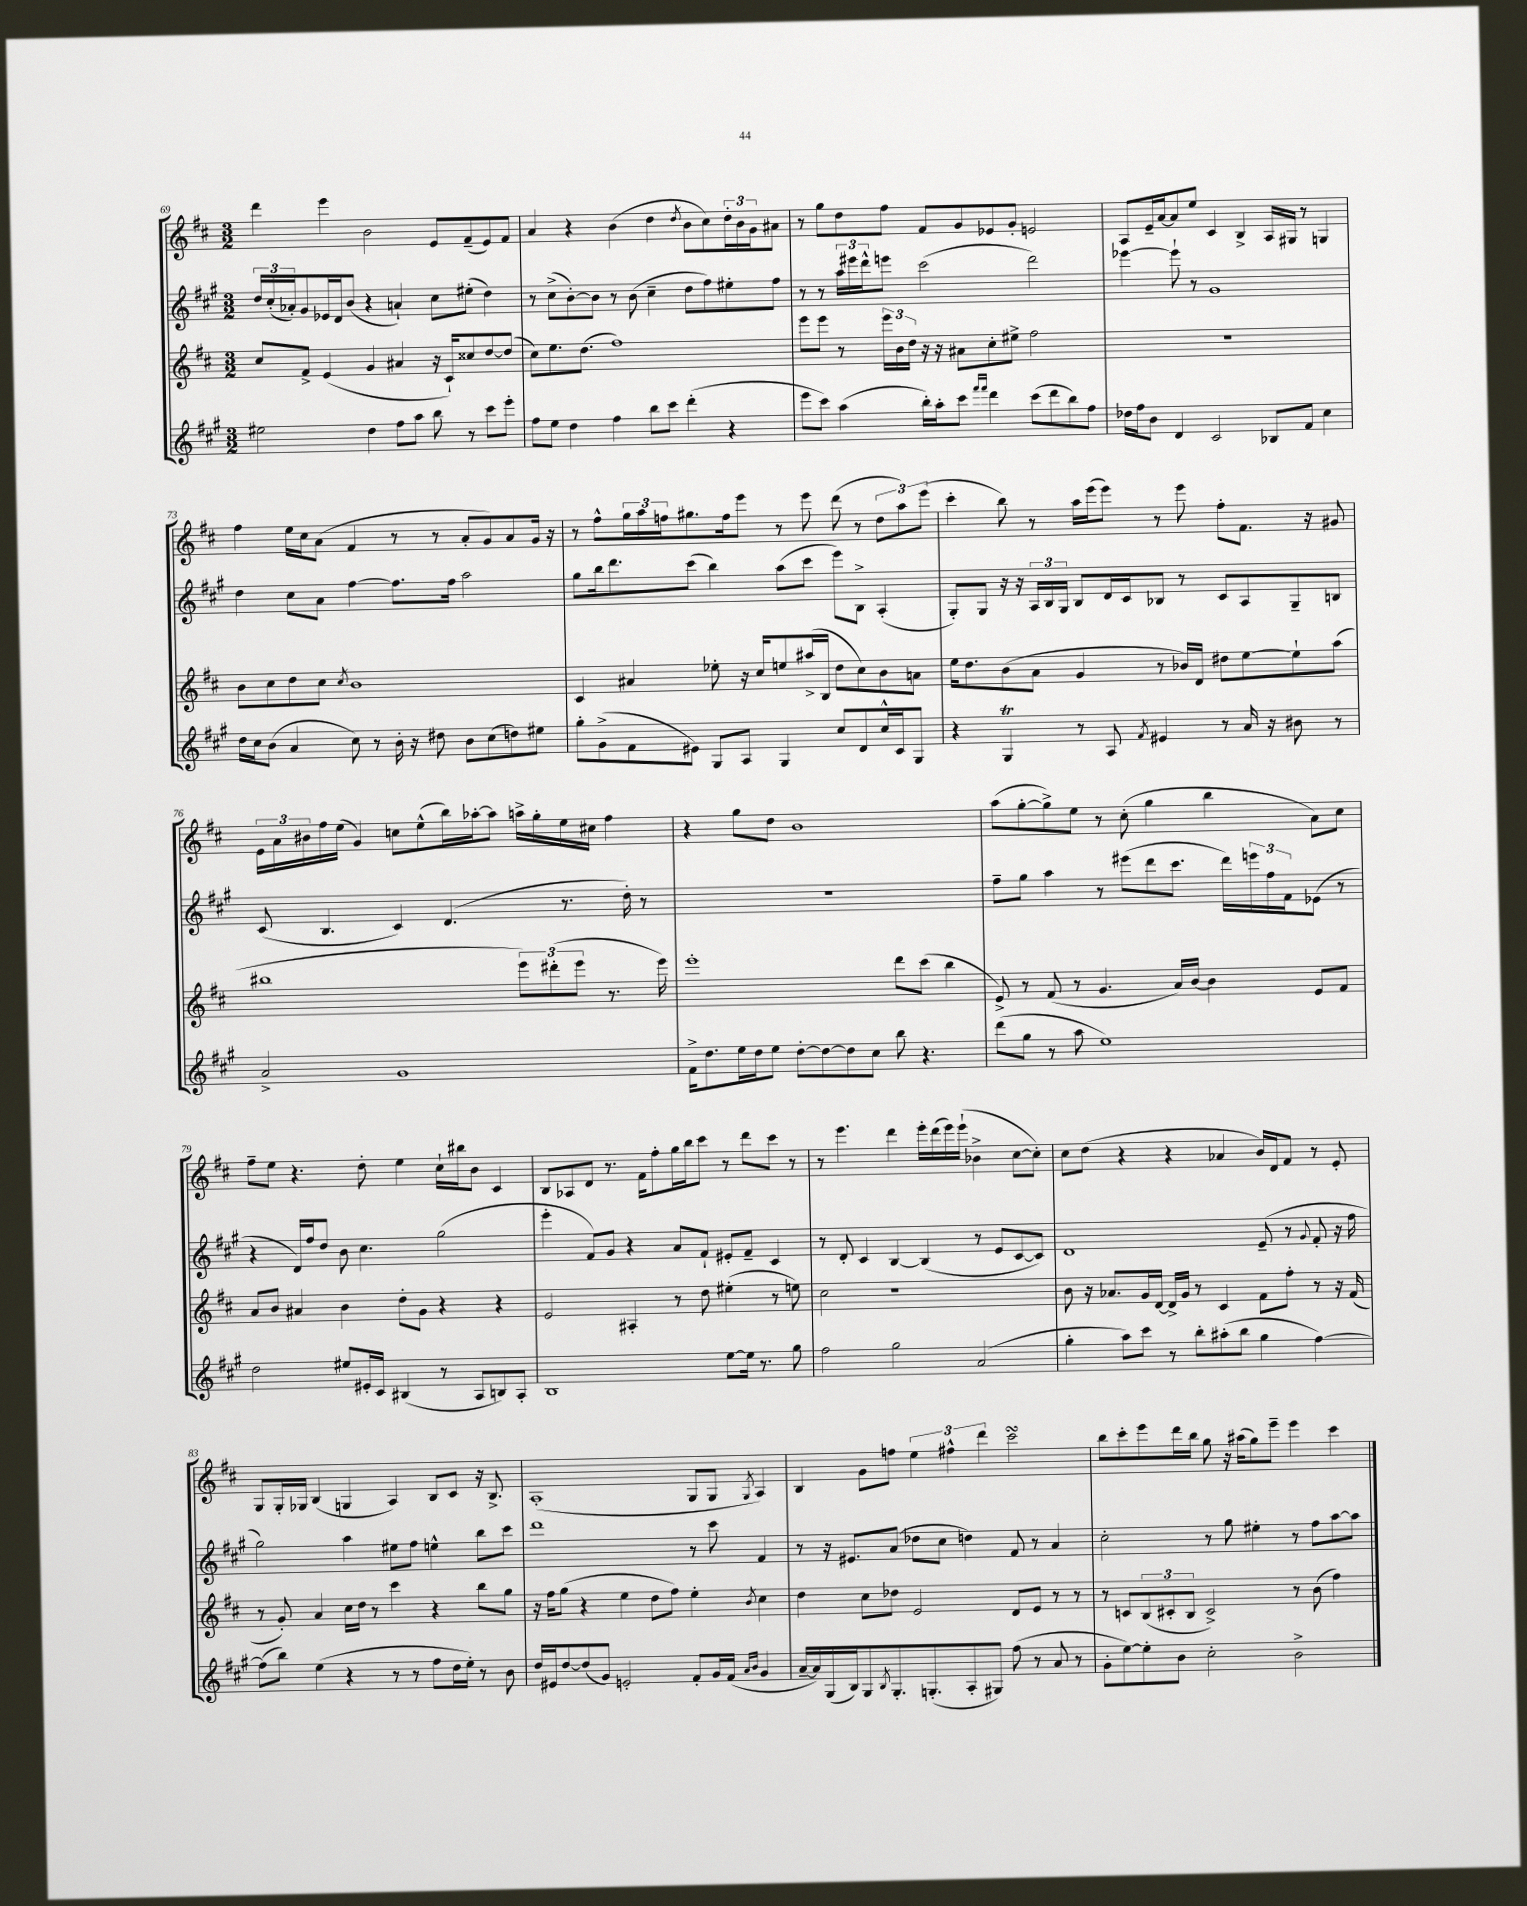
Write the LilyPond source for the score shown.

<<
\new StaffGroup <<
\new Staff = "s0" {
    \clef treble \key d \major \numericTimeSignature \time 3/2
    d'''4 e'''4 b'2 e'8 fis'8--( e'8) fis'8 |
    a'4 r4 b'4( d''4 \acciaccatura { d''8 } b'8 cis''8) \tuplet 3/2 { d''16-. b'16 g'16 } ais'8 |
    r8 g''8 d''8 fis''8 fis'8 g'8 ees'8 g'8-. e'2 |
    a8 e'16-- a'16~ a'8 e''8 cis'4 b4-> a16 gis16 r8 g4 |
    fis''4 e''16 cis''16 a'8( fis'4 r8 r8 a'8-. g'8) a'8 g'16 r16 |
    r8 fis''8-^ \tuplet 3/2 { g''16 a''16 f''16 } gis''8. f''16 e'''8 r8 e'''8 d'''8( r8 \tuplet 3/2 { d''8 a''8) e'''8( } |
    cis'''4-. b''8) r8 a''16 e'''16( e'''8) r8 e'''8 fis''8-. fis'8. r16 gis'8 |
    \tuplet 3/2 { e'16 a'16 bis'16 } fis''16 e''16( g'4) c''8 e''8-^( b''16) aes''16~-. aes''8 a''16-> g''16-. e''16 cis''16 fis''4 |
    r4 g''8 d''8 b'1 |
    a''8( g''8~-. g''8->) e''8 r8 cis''8-.( g''4 b''4 a'8) cis''8 |
    fis''8-- e''8 r4. d''8-. e''4 cis''16-! bis''16 b'8 cis'4 |
    b8 aes8 d'8 r8. fis'16 fis''8-. g''16 b''16 cis'''8 r8 d'''8 cis'''8 r8 |
    r8 e'''4. d'''4 e'''16-. d'''16( e'''16) e'''16-!( bes'4-> cis''8~ cis''8-.) |
    cis''8 d''8( r4 r4 aes'4 b'16) d'16 fis'8 r8 e'8-. |
    g8 g16-. ges16 b4( g4 a4) b8 cis'8 r16 b8.-> |
    a1-.( g8 g8 \acciaccatura { g8 } a4) |
    b4 g'8 f''8 \tuplet 3/2 { e''4 fis''4-^ d'''4 } cis'''2\turn |
    b''8 cis'''8-. e'''8 d'''16 b''16 g''8 r16 ais''16( g''8) e'''8-- e'''4 cis'''4 \bar "|." |
}
\new Staff = "s1" {
    \clef treble \key a \major \numericTimeSignature \time 3/2
    \tuplet 3/2 { d''16 cis''16-.( aes'16-.) } gis'8 ees'16 d'16 b'8( r4 a'4-!) cis''8 eis''8-.( d''4) |
    r8 cis''8->( b'8~-.) b'8 r8 b'8( cis''4-- d''8 fis''8) eis''8-. fis''8 |
    r8 r8 \tuplet 3/2 { a''16 eis'''16 d'''16-^ } e'''8 cis'''2( d'''2) |
    ees'''4~ ees'''8-! r8 gis'1 |
    d''4 cis''8 a'8 fis''4~ fis''8. fis''16 a''2 |
    gis''8 b''16 d'''8. cis'''8( b''4) a''8( cis'''8 e'''8) b8-> a4-.( |
    gis8-.) gis8 r16 r16 \tuplet 3/2 { a16 b16 gis16 } b8 d'16 cis'16 bes8 r8 cis'8 a8 gis8-- b8 |
    cis'8( b4. cis'4) d'4.( r8. d''16-.) r8 |
    R1. |
    fis''8-- gis''8 a''4 r8 eis'''8( d'''8 cis'''8. d'''16) \tuplet 3/2 { e'''16 fis''16 fis'16 } ees'8( r8 |
    r4 d'16) fis''16 d''8 b'8 cis''4. gis''2( |
    e'''4-. fis'8) gis'8 r4 a'8 fis'8-! eis'8-. fis'8-- cis'4 |
    r8 d'8-. cis'4 b4~ b4( r8 e'8 cis'8~ cis'8) |
    d'1 e'8--( r8 \appoggiatura { gis'8 } fis'8-. r16 fis''16 |
    gis''2) a''4 eis''8 fis''8 e''4-^ b''8 cis'''8 |
    d'''1 r8 cis'''8 fis'4 |
    r8 r16 eis'8. a'8( des''8 cis''8 d''4) fis'8 r8 a'4 |
    cis''2-. r8 gis''8 eis''4-. r8 fis''8 a''8~ a''8 \bar "|." |
}
\new Staff = "s2" {
    \clef treble \key d \major \numericTimeSignature \time 3/2
    cis''8 fis'8-> e'4( g'4 ais'4 r16 cis'16-!) cisis''8 d''8~ d''8( |
    cis''8) e''8. d''8.( fis''1) |
    e'''8 e'''8 r8 \tuplet 3/2 { e'''16 b'16 d''16 } r16 r16 ais'8 cis''8-. eis''8-> fis''2 |
    R1. |
    b'8 cis''8 d''8 cis''8 \acciaccatura { cis''8 } b'1 |
    cis'4 ais'4 ees''8-. r16 cis''16 e''8 ais''16->( b16 d''8 cis''8) b'8 a'8 |
    e''16 d''8. b'8( a'8 g'4 r8 bes'16) d'16 dis''8 e''8~ e''8-! a''8( |
    bis''1 \tuplet 3/2 { e'''8) dis'''8-.( e'''8 } r8. e'''16) |
    e'''1-. d'''8 cis'''8( b''4 |
    e'8->) r8 fis'8( r8 g'4. a'16) b'16~ b'4 e'8 fis'8 |
    a'8 b'8 ais'4 b'4 d''8-. g'8 r4 r4 |
    e'2 ais4-. r8 d''8 eis''4-.( r8 e''8) |
    cis''2 r1 |
    b'8 r16 aes'8. g'16 d'16~ d'16-> g'16 r8 cis'4 fis'8 fis''8-. r8 r16 fis'16( |
    r8 g'8-.) a'4 cis''16 d''16 r8 cis'''4 r4 b''8 g''8 |
    r16 fis''16 g''8( r4 e''4 d''8 fis''8) e''4-. \acciaccatura { b'8 } cis''4 |
    d''4 cis''8 des''8 e'2 d'8 e'8 r8 r8 |
    r8 c'8 \tuplet 3/2 { b8( cis'8-. b8 } cis'2->) r8 b'8( fis''4) \bar "|." |
}
\new Staff = "s3" {
    \clef treble \key a \major \numericTimeSignature \time 3/2
    eis''2 d''4 fis''8 a''8 b''8 r8 cis'''8 e'''8-. |
    fis''8 e''8 d''4 fis''4 b''8 cis'''8 d'''4-.( r4 |
    e'''8 cis'''8) a''4( b''16-.) a''16-. cis'''8 \grace { fis'''16 fis'''16 } d'''4 cis'''8( d'''8 b''8) fis''8 |
    des''16 fis''16 b'8 d'4 cis'2 bes8 fis'8 cis''4 |
    d''16 cis''16 b'8( a'4 cis''8) r8 b'16-. r16 dis''8 b'8 cis''8( d''8) eis''8 |
    gis''8-. gis'8->( fis'8 eis'8) gis8 a8 gis4 cis''8 d'8 cis''16-^ cis'16 gis8 |
    r4 gis4\trill r8 a8 \acciaccatura { fis'8 } eis'4 r8 a'16 r16 bis'8 r8 |
    a'2-> gis'1 |
    fis'16-> d''8. e''16 d''16 e''8 d''8~-. d''8~ d''8 cis''8 b''8 r4. |
    d'''8( gis''8 r8 a''8 e''1) |
    d''2 eis''8 eis'16-. cis'16 bis4( r8 a8 b8) a8-. |
    b1 e''8~ e''16 r8. gis''8 |
    fis''2 gis''2 a'2( |
    gis''4-. a''8) cis'''8 r8 b''8-. ais''8-.( b''8 gis''4 fis''4~) |
    fis''8( b''8) e''4( r4 r8 r8 fis''8 d''16 e''16-.) r8 b'8 |
    d''16 eis'16 d''8~ d''8( gis'8) e'2-. fis'8-. gis'16 fis'16( \grace { a'16 b'16 } gis'4 |
    a'16~-- a'16) gis16( b16) gis8 \acciaccatura { b8 } gis8.-. g8.-.( a8-. gis8) fis''8( r8 a'8 r8 |
    gis'8-. e''8~) e''8-. b'8 cis''2-. b'2-> \bar "|." |
}
>>
>>
\layout { \context { \Score currentBarNumber = #69 } }
